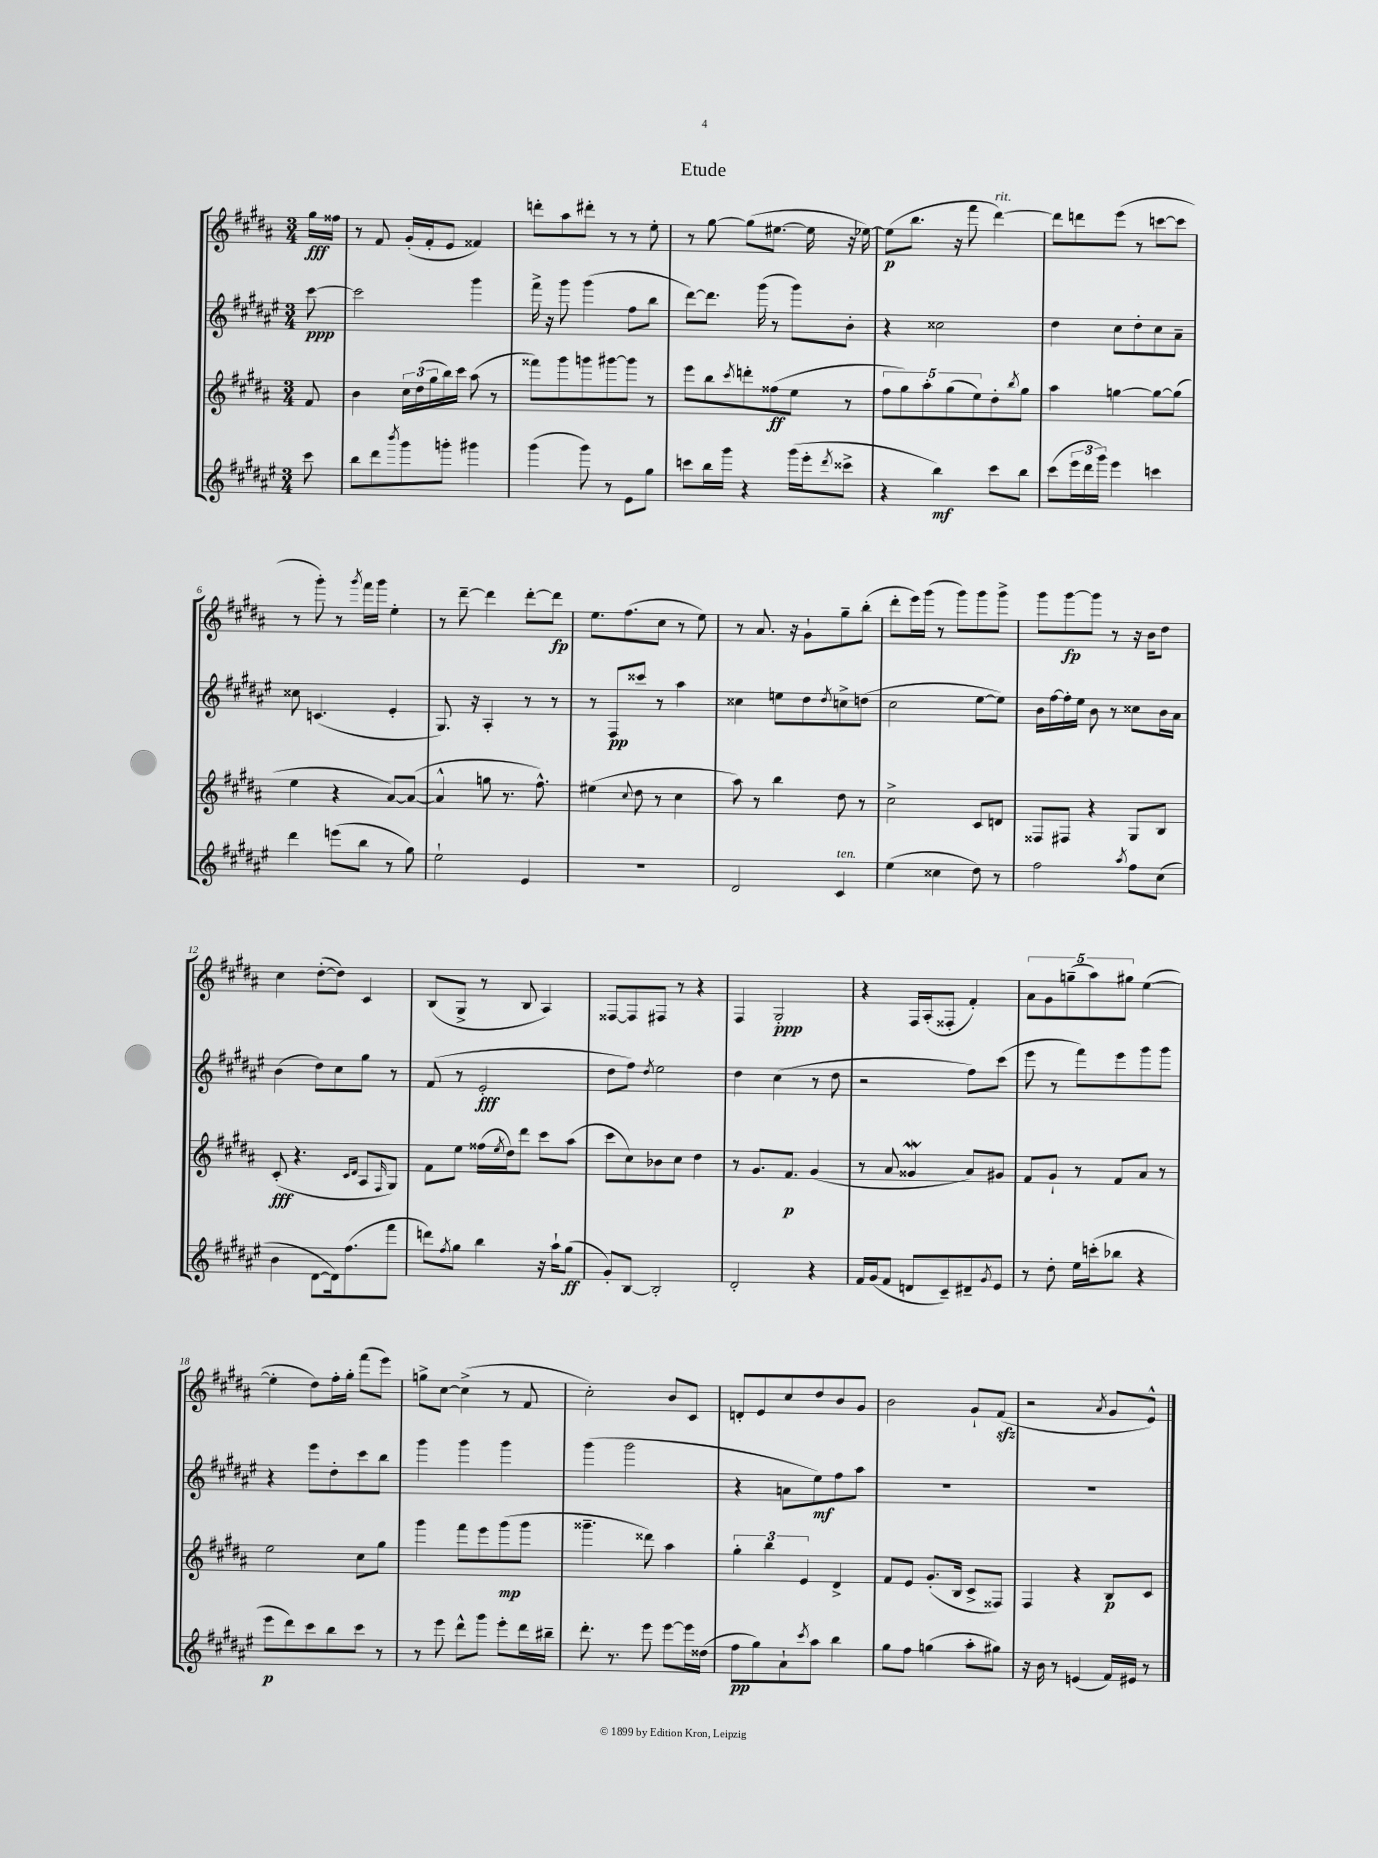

**kern	**dynam	**kern	**dynam	**kern	**dynam	**kern	**dynam
*part4	*part4	*part3	*part3	*part2	*part2	*part1	*part1
*staff4	*staff4	*staff3	*staff3	*staff2	*staff2	*staff1	*staff1
*clefG2	*	*clefG2	*	*clefG2	*	*clefG2	*
*k[f#c#g#d#a#e#]	*	*k[f#c#g#d#a#]	*	*k[f#c#g#d#a#e#]	*	*k[f#c#g#d#a#]	*
*M3/4	*	*M3/4	*	*M3/4	*	*M3/4	*
=	=	=	=	=	=	=	=
8ccc#\	.	8f#/	.	[8ccc#\	ppp	16gg#\LL	fff
.	.	.	.	.	.	16ff##X\JJ	.
=1	=1	=1	=1	=1	=1	=1	=1
8bb\L	.	4b\	.	2ccc#\]	.	8r	.
8ddd#\	.	.	.	.	.	8f#/	.
8qbbb/	.	.	.	.	.	.	.
8ggg#\	.	24cc#\LL	.	.	.	(16g#'/LL	.
.	.	(24dd#\	.	.	.	.	.
.	.	.	.	.	.	16f#'/J	.
.	.	24gg#\	.	.	.	.	.
8gggn'\J	.	16bb\)	.	.	.	8e/J	.
.	.	16ccc#\JJ	.	.	.	.	.
4ggg#X\	.	(8aa#\	.	4ggg#\	.	4f##X/)	.
.	.	8r	.	.	.	.	.
=2	=2	=2	=2	=2	=2	=2	=2
(4ggg#\	.	8fff##X\L)	.	16fff#^\	.	8dddn'\L	.
.	.	.	.	16r	.	.	.
.	.	8ggg#\	.	8ggg#\	.	8aa#\	.
8ggg#\)	.	8gggn\	.	(4ggg#\	.	8ddd#X'\J	.
8r	.	[8ggg#X\	.	.	.	8r	.
8e#\L	.	8ggg#\J]	.	8ff#\L	.	8r	.
8gg#\J	.	8r	.	8bb\J	.	8ee'\	.
=3	=3	=3	=3	=3	=3	=3	=3
8cccn\L	.	8eee\L	.	[8ddd#\L)	.	8r	.
16bb\L	.	8bb\	.	8.ddd#\J]	.	[8gg#\	.
16ggg#\JJ	.	.	.	.	.	.	.
.	.	8qccc#/	.	.	.	.	.
4r	.	8dddn'\	.	.	.	(8gg#\L]	.
.	.	.	.	(16ggg#\	.	.	.
.	.	(8ff##X\	ff	8r	.	[8.ee#X\J	.
(16ggg#\LL	.	8ee\J	.	8ggg#\L)	.	.	.
16eee#'\J	.	.	.	.	.	16ee#\]	.
8qddd#/	.	.	.	.	.	.	.
8ccc##X^\J	.	8r	.	8b'\J	.	16r	.
.	.	.	.	.	.	[16ee-X\)	.
=4	=4	=4	=4	=4	=4	=4	=4
4r	.	10ff#\L	.	4r	.	(8ee-\L]	p
.	.	10gg#\)	.	.	.	.	.
.	.	.	.	.	.	8.bb\J	.
.	.	10aa#'\	.	.	.	.	.
4bb\)	mf	.	.	2cc##X\	.	.	.
.	.	(10gg#\	.	.	.	.	.
.	.	.	.	.	.	16r	.
.	.	.	.	.	.	8fff#\	.
.	.	10ee\)	.	.	.	.	.
!	!	!	!	!	!	!LO:TX:a:i:t=rit.	!
8ccc#\L	.	8dd#'\	.	.	.	[4ddd#\)	.
.	.	8qbb/	.	.	.	.	.
8bb\J	.	8gg#\J	.	.	.	.	.
=5	=5	=5	=5	=5	=5	=5	=5
(8ccc#\L	.	4aa#\	.	4dd#\	.	8ddd#\L]	.
24eee#\L	.	.	.	.	.	8dddn\	.
24ddd#\	.	.	.	.	.	.	.
24ggg#\JJ)	.	.	.	.	.	.	.
4eee#\	.	[4ggn\	.	8cc#\L	.	(8eee\J	.
.	.	.	.	8dd#'\	.	8r	.
4cccn\	.	8gg\L_	.	8cc#\	.	[8cccn\L	.
.	.	(8gg\J]	.	8a#~\J	.	8ccc\J]	.
!!LO:LB:g=z
=6	=6	=6	=6	=6	=6	=6	=6
4ddd#\	.	4ee\	.	8cc##X\	.	8r	.
.	.	.	.	(4.cn/	.	8ggg#'\)	.
(8eeen\L	.	4r	.	.	.	8r	.
.	.	.	.	.	.	8qggg#/	.
8bb\J	.	.	.	.	.	16fff#\LL	.
.	.	.	.	.	.	16ggg#\JJ	.
8r	.	[8a#/L)	.	4e#'/	.	4ee'\	.
8gg#\)	.	(8a#/J_	.	.	.	.	.
=7	=7	=7	=7	=7	=7	=7	=7
2ee#`\	.	4a#^^/]	.	8.G#/)	.	8r	.
.	.	.	.	.	.	[8ddd#~\	.
.	.	.	.	16r	.	.	.
.	.	8ggn\	.	4A#'/	.	4ddd#\]	.
.	.	8.r	.	.	.	.	.
4e#/	.	.	.	8r	.	[8ddd#'\L	.
.	.	8.ff#^^\)	.	.	.	.	.
.	.	.	.	8r	.	8ddd#\J]	fp
=8	=8	=8	=8	=8	=8	=8	=8
2.r	.	(4ee#X\	.	8r	.	8.ee\L	.
.	.	.	.	8F#/L	pp	.	.
.	.	.	.	.	.	(8.ff#\	.
.	.	8qqcc#/	.	.	.	.	.
.	.	8dd#\	.	8ccc##X/J	.	.	.
.	.	8r	.	8r	.	8cc#\J	.
.	.	4cc#\	.	4aa#\	.	8r	.
.	.	.	.	.	.	8ee\)	.
=9	=9	=9	=9	=9	=9	=9	=9
2d#/	.	8aa#\)	.	4cc##X\	.	8r	.
.	.	8r	.	.	.	8.a#/	.
.	.	4bb\	.	8een\L	.	.	.
.	.	.	.	.	.	16r	.
.	.	.	.	8dd#\	.	8g#`\L	.
.	.	.	.	8qdd#/	.	.	.
!LO:TX:a:i:t=ten.	!	!	!	!	!	!	!
4c#/	.	8dd#\	.	8ccn^\	.	8gg#~\	.
.	.	8r	.	(8ddn\J	.	(8bb'\J	.
=10	=10	=10	=10	=10	=10	=10	=10
(4ee#\	.	2cc#^\	.	2cc#\	.	8ddd#'\L	.
.	.	.	.	.	.	16eee\L)	.
.	.	.	.	.	.	(16ggg#\JJ	.
4cc##X\	.	.	.	.	.	8r	.
.	.	.	.	.	.	8ggg#\L)	.
8dd#\)	.	8c#/L	.	[8ee#\L	.	8ggg#\	.
8r	.	8dn/J	.	8ee#\J])	.	8ggg#^\J	.
=11	=11	=11	=11	=11	=11	=11	=11
2ff#\	.	8F##X/L	.	16b\LL	.	8ggg#\L	.
.	.	.	.	[16ff#\	.	.	.
.	.	8F#X/J	.	16ff#'\]	.	[8ggg#\	fp
.	.	.	.	16ee#\JJ	.	.	.
.	.	4r	.	8b\	.	8ggg#\J]	.
.	.	.	.	8r	.	8r	.
8qaa#/	.	.	.	.	.	.	.
8ff#\L	.	8G#/L	.	8cc##X\L	.	16r	.
.	.	.	.	.	.	16b\KL	.
(8cc#\J	.	8B/J	.	16b\L	.	8dd#\J	.
.	.	.	.	16a#\JJ	.	.	.
!!LO:LB:g=z
=12	=12	=12	=12	=12	=12	=12	=12
4b\	.	(8c#'/	fff	(4b\	.	4cc#\	.
.	.	4.r	.	.	.	.	.
[8d#\L	.	.	.	8dd#\L)	.	([8dd#'\L	.
16d#\k])	.	.	.	8cc#\	.	8dd#\J])	.
(8.ff#\	.	.	.	.	.	.	.
.	.	16qqc#/LL	.	.	.	.	.
.	.	16qqd#/JJ	.	.	.	.	.
.	.	8A#/L	.	8gg#\J	.	4c#/	.
.	.	16qqF#/	.	.	.	.	.
8fff#\J	.	8G#/J)	.	8r	.	.	.
=13	=13	=13	=13	=13	=13	=13	=13
8dddn\L)	.	8f#\L	.	(8f#/	.	(8B/L	.
8qff#/	.	.	.	.	.	.	.
8gg#\J	.	8ee\J	.	8r	.	8G#^/J	.
4bb\	.	(16ff##X\LL	.	2e#'/	fff	8r	.
.	.	8qee/	.	.	.	.	.
.	.	16dd#\J)	.	.	.	.	.
.	.	8ddd#\J	.	.	.	8B/	.
16r	.	8ccc#\L	.	.	.	4A#/)	.
16aa#`\KL	.	.	.	.	.	.	.
(8gg#\J	ff	(8aa#\J	.	.	.	.	.
=14	=14	=14	=14	=14	=14	=14	=14
8g#'/L)	.	8ccc#\L	.	8dd#\L	.	[8F##X/L	.
[8B/J	.	8cc#\)	.	8ff#\J)	.	8F##/]	.
.	.	.	.	8qdd#/	.	.	.
2B'/]	.	8b-X\	.	2ee#\	.	8F#X/J	.
.	.	8cc#\J	.	.	.	8r	.
.	.	4dd#\	.	.	.	4r	.
=15	=15	=15	=15	=15	=15	=15	=15
2d#'/	.	8r	.	4dd#\	.	4F#/	.
.	.	8.g#/L	.	.	.	.	.
.	.	.	.	(4cc#\	.	2G#'/	ppp
.	.	8.f#/J	p	.	.	.	.
4r	.	(4g#/	.	8r	.	.	.
.	.	.	.	8dd#\	.	.	.
=16	=16	=16	=16	=16	=16	=16	=16
16f#/LL	.	8r	.	2r	.	4r	.
(16g#/J	.	.	.	.	.	.	.
8f#/J	.	8a#/	.	.	.	.	.
8dn/L	.	4g##XW/	.	.	.	16F#/LL	.
.	.	.	.	.	.	(16A#'/J	.
8c#~/)	.	.	.	.	.	8F##X'/J	.
8d#X~/	.	8a#/L)	.	8ff#\L)	.	4f#'/)	.
8qg#/	.	.	.	.	.	.	.
8e#/J	.	8g#X/J	.	(8ccc#\J	.	.	.
=17	=17	=17	=17	=17	=17	=17	=17
8r	.	8f#/L	.	8eee#\	.	10a#\L	.
.	.	.	.	.	.	10g#\	.
8dd#'\	.	8g#`/J	.	8r	.	.	.
.	.	.	.	.	.	(10ggn~\	.
16ee#\LL	.	8r	.	8fff#\L)	.	.	.
.	.	.	.	.	.	10aa#\)	.
(16cccn'\J	.	.	.	.	.	.	.
8bb-X\J	.	8f#/L	.	8eee#\	.	.	.
.	.	.	.	.	.	10gg#X\J	.
4r	.	8a#/J	.	8ggg#\	.	([4ee\	.
.	.	8r	.	8ggg#\J	.	.	.
!!LO:LB:g=z
=18	=18	=18	=18	=18	=18	=18	=18
8eee#\L	p	2ee\	.	4r	.	4ee'\]	.
8ddd#\)	.	.	.	.	.	.	.
8ccc#\	.	.	.	8eee#\L	.	8dd#\L)	.
8bb\	.	.	.	8dd#'\	.	16ff#'\L	.
.	.	.	.	.	.	16gg#'\JJ	.
8ccc#\J	.	8cc#\L	.	8ccc#\	.	(8fff#\L	.
8r	.	8gg#\J	.	8bb\J	.	8eee\J)	.
=19	=19	=19	=19	=19	=19	=19	=19
8r	.	4ggg#\	.	4ggg#\	.	8ggn^\L	.
8eee#\	.	.	.	.	.	[8cc#\J	.
8ddd#^^\L	.	8fff#\L	.	4ggg#\	.	(4cc#^\]	.
8ggg#\J	.	8eee\	.	.	.	.	.
8eee#'\L	.	(8ggg#\	mp	4ggg#\	.	8r	.
16ddd#\L	.	8ggg#\J	.	.	.	8f#/	.
16bb#X~\JJ	.	.	.	.	.	.	.
=20	=20	=20	=20	=20	=20	=20	=20
8.ddd#'\	.	4.ggg##X~\	.	(4ggg#\	.	2cc#'\)	.
8.r	.	.	.	.	.	.	.
.	.	.	.	2ggg#\	.	.	.
8eee#\	.	8ddd##X\)	.	.	.	.	.
[8eee#\L	.	4aa#\	.	.	.	8b/L	.
16eee#\L]	.	.	.	.	.	8c#/J	.
(16dd##X\JJ	.	.	.	.	.	.	.
=21	=21	=21	=21	=21	=21	=21	=21
8ff#\L	pp	6gg#'\	.	4r	.	8dn'/L	.
8gg#\)	.	.	.	.	.	8e/	.
.	.	6bb\	.	.	.	.	.
8a#`\	.	.	.	8an\L	.	8cc#/	.
.	.	6e/	.	.	.	.	.
8qccc#/	.	.	.	.	.	.	.
8aa#\J	.	.	.	8ee#\)	mf	8dd#/	.
4bb\	.	4d#^/	.	8ff#\	.	8b/	.
.	.	.	.	8aa#\J	.	8g#/J	.
=22	=22	=22	=22	=22	=22	=22	=22
8gg#\L	.	8f#/L	.	2.r	.	2b\	.
8ff#\J	.	8e/J	.	.	.	.	.
(4ggn\	.	(8.g#'/L	.	.	.	.	.
.	.	16B/Jk	.	.	.	.	.
8aa#'\L	.	8c#^/L	.	.	.	8g#`/L	.
8gg#X\J)	.	8F##X/J)	.	.	.	(8f#zz/J	.
=23	=23	=23	=23	=23	=23	=23	=23
16r	.	4F#/	.	2.r	.	2r	.
16b\	.	.	.	.	.	.	.
8r	.	.	.	.	.	.	.
(4en/	.	4r	.	.	.	.	.
.	.	.	.	.	.	8qa#/	.
16f#/LL)	.	8B/L	p	.	.	8g#/L	.
16e#X/JJ	.	.	.	.	.	.	.
8r	.	8c#/J	.	.	.	8e^^/J)	.
==	==	==	==	==	==	==	==
*-	*-	*-	*-	*-	*-	*-	*-
